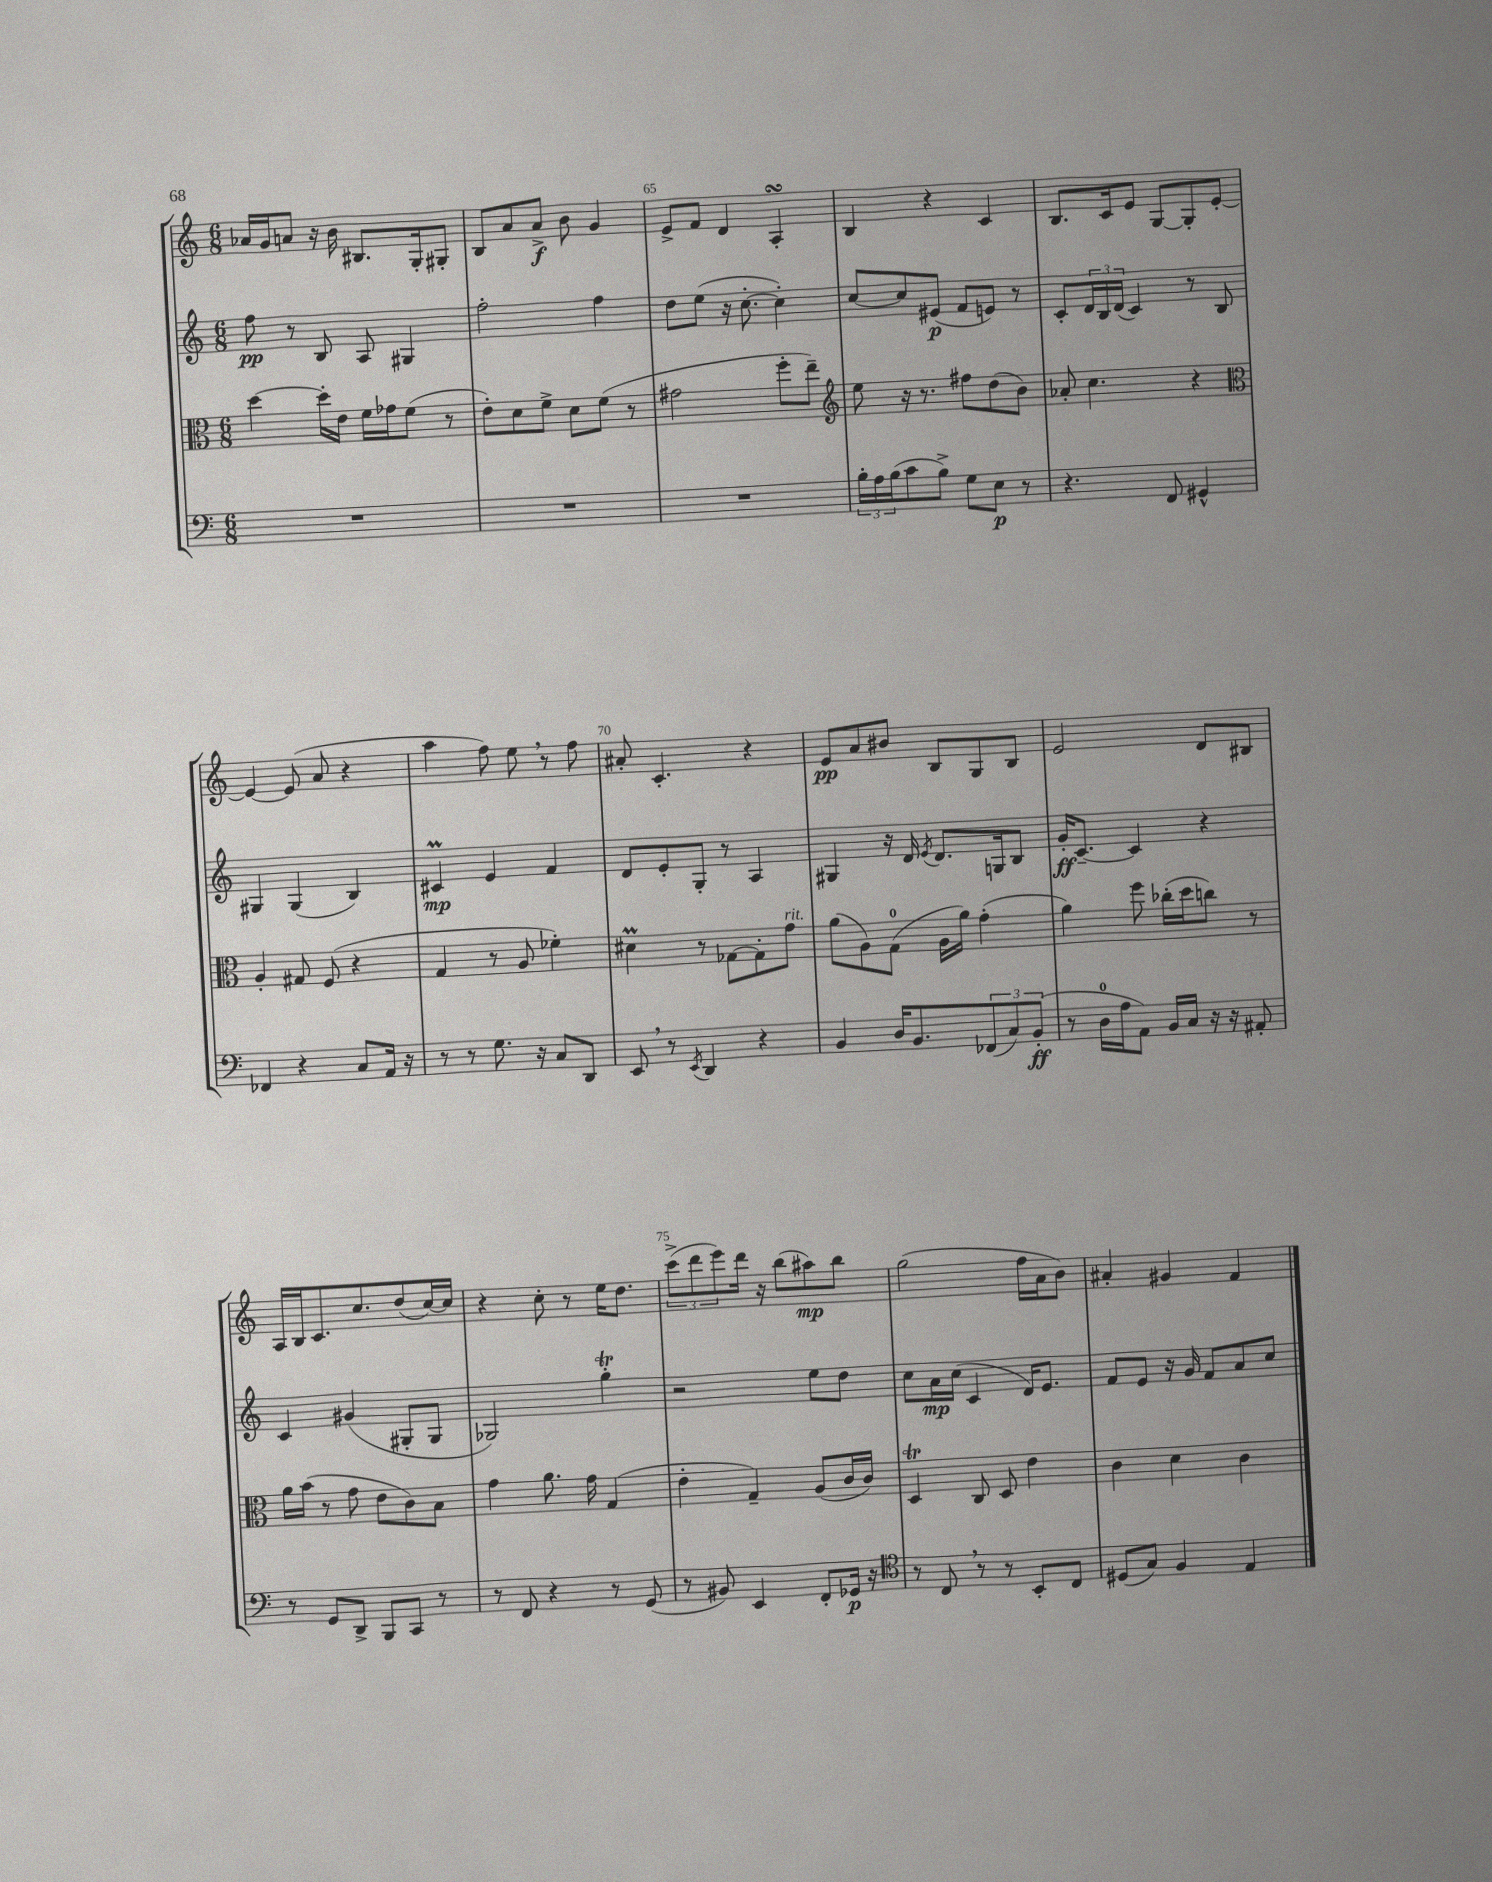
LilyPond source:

<<
\new StaffGroup <<
\new Staff = "s0" {
    \clef treble \key c \major \numericTimeSignature \time 6/8
    aes'16 g'16 a'8 r16 b'16 bis8. g16-. gis8-. |
    b8 a'8 a'8->\f b'8 g'4 |
    e'8-> f'8 d'4 a4-.\turn |
    b4 r4 c'4 |
    b8. c'16 e'8 g8~ g8-. e'8~-. |
    e'4~ e'8( a'8 r4 |
    a''4 f''8) e''8 \breathe r8 f''8 |
    ais'8-. c'4.-. r4 |
    e'8\pp a'8 bis'8 b8 g8 b8 |
    e'2 d'8 bis8 |
    a16 b16 c'8. c''8. d''8( c''16~) c''16 |
    r4 c''8-. r8 e''16 d''8. |
    \tuplet 3/2 { c'''8->( d'''8 e'''8) } d'''16 r16 b''8( ais''8\mp) b''8 |
    g''2( f''16 a'16 b'8) |
    ais'4-. gis'4 f'4 \bar "|." |
}
\new Staff = "s1" {
    \clef treble \key c \major \numericTimeSignature \time 6/8
    f''8\pp r8 b8 a8 gis4 |
    f''2-. f''4 |
    d''8 e''8( r16 c''8.~-. c''4-.) |
    c''8~ c''8 eis'8\p( f'8 e'8) r8 |
    c'8-. \tuplet 3/2 { d'16 b16 d'16( } c'4) r8 b8 |
    gis4 gis4( b4) |
    cis'4\prall\mp e'4 f'4 |
    d'8 e'8-. g8-. r8 a4 |
    gis4 r16 d'16 \acciaccatura { e'8 } d'8. g16 b8 |
    g'16-.\ff c'8.~-- c'4 r4 |
    c'4 gis'4( gis8-. gis8 |
    ges2) g''4-.\trill |
    r2 e''8 d''8 |
    c''8 a'16\mp c''16( c'4 d'16) e'8. |
    f'8 e'8 r16 g'16 f'8 a'8 c''8 \bar "|." |
}
\new Staff = "s2" {
    \clef alto \key c \major \numericTimeSignature \time 6/8
    d''4~ d''16-. e'16 f'16 ges'16 f'8( r8 |
    e'8-.) d'8 f'8-> d'8 f'8( r8 |
    gis'2 f''8-. e''8--) |
    \clef treble e''8 r16 r8. fis''8 d''8( b'8) |
    aes'8-. c''4. r4 |
    \clef alto a4-. gis8 f8( r4 |
    g4 r8 a8 fes'4-.) |
    dis'4\prall r8 ges8~ ges8-. g'8^\markup { \italic "rit." } |
    a'8( a8) g8-0( a16 a'16) g'4-.( |
    a'4) f''8 ces''16-.( d''16 c''8) r8 |
    a'16 b'16( r8 g'8 e'8 c'8) b8 |
    g'4 a'8. g'16 g4( |
    e'4-. g4--) a8( c'16 c'16) |
    d4\trill c8 d8 e'4 |
    c'4 d'4 c'4 \bar "|." |
}
\new Staff = "s3" {
    \clef bass \key c \major \numericTimeSignature \time 6/8
    R2. |
    R2. |
    R2. |
    \tuplet 3/2 { b16-. a16 b16( } c'8 b8->) g8 e8\p r8 |
    r4. f,8 gis,4-^ |
    fes,4 r4 c8 a,16 r16 |
    r8 r8 g8. r16 c8 d,8 |
    e,8 \breathe r8 \acciaccatura { e,8 } d,4 r4 |
    b,4 d16 b,8. \tuplet 3/2 { fes,8( c8) b,8-.\ff( } |
    r8 d16-0 a16 a,8) b,16 c16 r16 r16 ais,8-. |
    r8 g,8 d,8-> b,,8 c,8 r8 |
    r8 f,8 r4 r8 g,8( |
    r8 bis,8) e,4 f,8-. ges,16\p r16 |
    \clef tenor r8 c8 \breathe r8 r8 b,8-. c8 |
    dis8( g8) f4 e4 \bar "|." |
}
>>
>>
\layout { \context { \Score currentBarNumber = #63 \override BarNumber.break-visibility = ##(#f #t #t) barNumberVisibility = #(every-nth-bar-number-visible 5) } }
